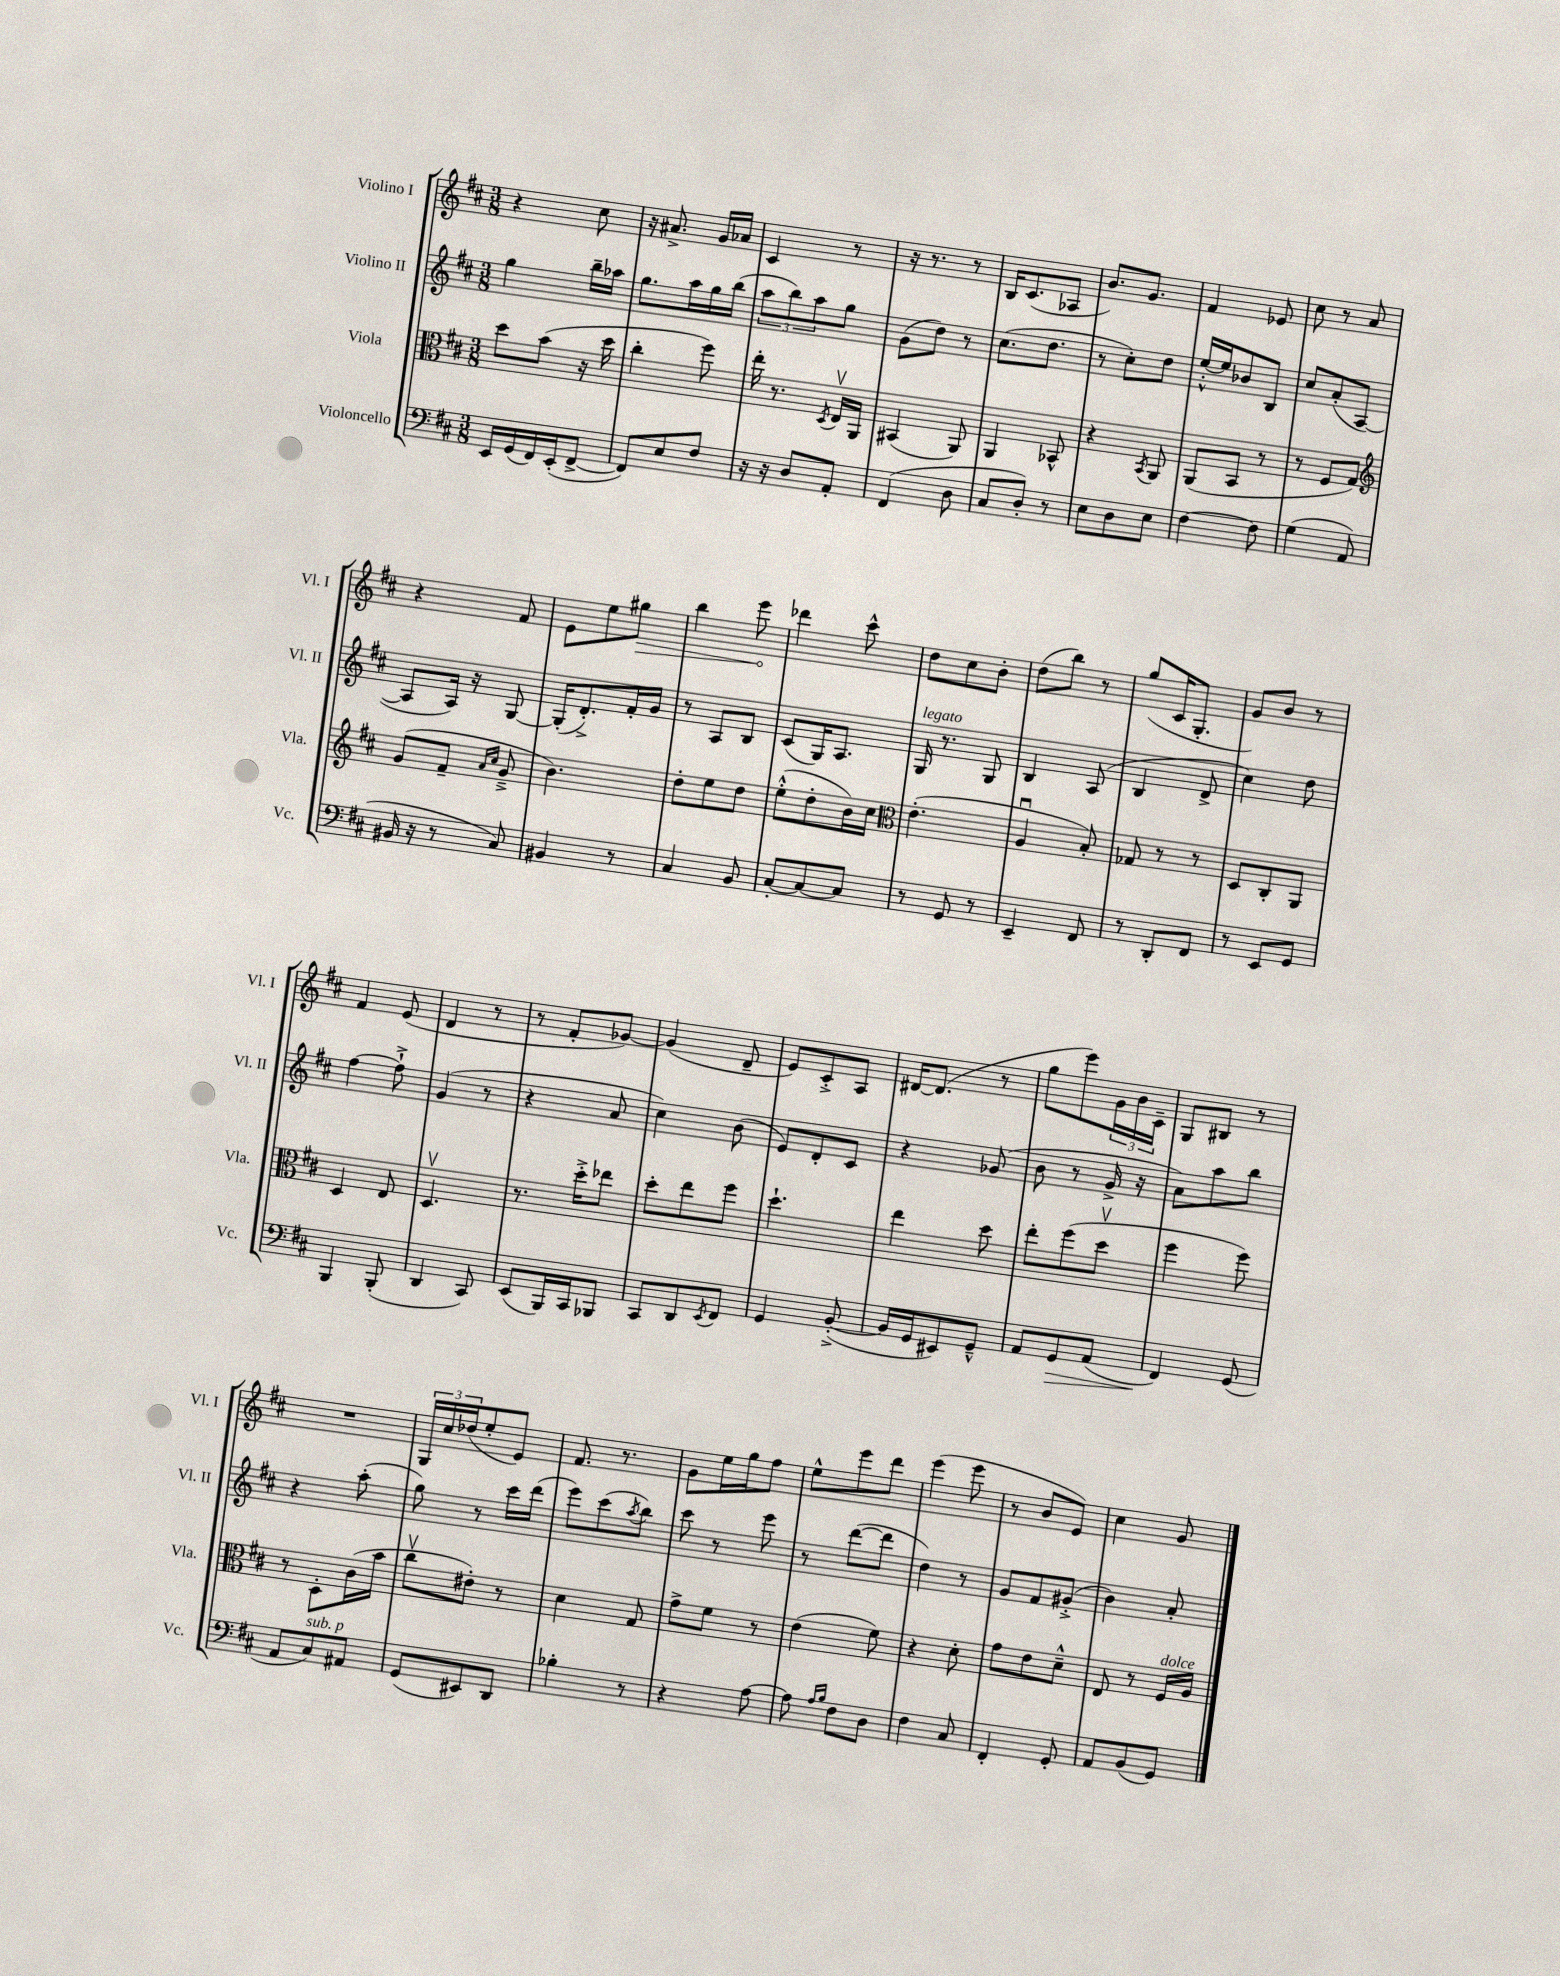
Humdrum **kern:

**kern	**kern	**kern	**kern
*staff4	*staff3	*staff2	*staff1
*clefF4	*clefC3	*clefG2	*clefG2
*k[f#c#]	*k[f#c#]	*k[f#c#]	*k[f#c#]
*M3/8	*M3/8	*M3/8	*M3/8
16EE/LL	8dd\L	4gg\	4r
(16GG/	.	.	.
16FF#/)	(8b\J	.	.
(16EE'/J	.	.	.
[8FF#^/J	16r	16bb~\LL	8cc#\
.	16dd\	16aa-\JJ	.
=	=	=	=
8FF#/]L)	4cc#'\	8.gg\L	16r
.	.	.	8.a#^/
8E/	.	.	.
.	.	16aa\L	.
8F#/J	8ff#\)	16gg\	16g/LL
.	.	(16bb\JJ	16a-/JJ
=	=	=	=
16r	16ee'\	12aa\L	4c#/
16r	8.r	.	.
.	.	12bb\)	.
8D/L	.	.	.
.	.	12aa\	.
.	8qD/	.	.
8AA'/J	16Ev/LL	8gg\J	8r
.	16AA/JJ	.	.
=	=	=	=
(4FF#/	(4BB#/	(8g\L	16r
.	.	.	8.r
.	.	8dd\J)	.
8D\	8AA/)	8r	8r
=	=	=	=
8C#/L	4AA/	(8.cc#\L	16B/LK
.	.	.	(8.c#/
8D'/J)	.	.	.
.	.	8.dd\J	.
8r	8BB-^^/	.	8A-/J
=	=	=	=
8E\L	4r	8r	8.b/L)
8D\	.	8cc#'\L)	.
.	.	.	8.g/J
.	8qBB/	.	.
8E\J	8AA/	8dd\J	.
=	=	=	=
[4F#\	(8AA/L	[16ee'^^/LL	4f#/
.	.	16ee/]J	.
.	8BB/J	8b-/	.
8F#\]	8r	8B/J	8e-/
=	=	=	=
(4G\	8r	8cc#/L	8cc#\
.	8F#/L	(8a'/	8r
8AA/	8G/J)	[8A/J	8a/
=	=	=	=
*	*clefG2	*	*
16BB#/	(8g/L	8A/]L	4r
16r	.	.	.
8r	8f#~/J	16A/Jk)	.
.	.	16r	.
.	16qqa/LL	.	.
.	16qqcc#/JJ	.	.
8C#/)	8g~^/	[8G/	8f#/
=	=	=	=
4BB#/	4.b\)	(16G'/]LK	8e\L
.	.	8.d'^/)	.
.	.	.	8ee\
8r	.	16f#'/L	8gg#\J
.	.	16g/JJ	.
=	=	=	=
4C#/	8dd'\L	8r	4bb\
.	8ee\	8A/L	.
8BB/	8dd\J	8B/J	8eee\
=	=	=	=
[8C#'/L	(8ee'^^\L	(8c#/L	4ddd-\
8C#/_	8dd'\	16G/K)	.
.	.	8.A/J	.
8C#/]J	16b\L)	.	8ccc#^^\
.	16cc#\JJ	.	.
=	=	=	=
*	*clefC3	*	*
8r	(4.e'\	16G/	8dd\L
.	.	8.r	.
8GG/	.	.	8cc#\
8r	.	8G/	8b'\J
=	=	=	=
4EE~/	4Au/	4B/	(8dd\L
.	.	.	8bb\J)
8FF#/	8B'/)	(8A/	8r
=	=	=	=
8r	8G-/	4B/	(8gg/L
8DD'/L	8r	.	16c#/K
.	.	.	8.G'/J
8FF#/J	8r	8d^/	.
=	=	=	=
8r	8D/L	4cc#\)	8g/L)
8EE/L	8C#'/	.	8b/J
8GG/J	8AA/J	8dd\	8r
=	=	=	=
4BBB/	4D/	[4ff#\	4f#/
(8BBB'/	8E/	8ff#`^\]	(8e/
=	=	=	=
4DD/	4.Dv/	(4g/	4d/
8CC#/)	.	8r	8r
=	=	=	=
(8EE/L	8.r	4r	8r
16BBB/L)	.	.	8f#'/L
16CC#/J	16dd'^\LK	.	.
8BBB-/J	8ee-\J	8a/	[8g-/J)
=	=	=	=
8CC#/L	8dd'\L	4cc#\)	(4g-/]
8DD/	8ee\	.	.
8qEE/	.	.	.
8FF#/J	8ff#\J	(8b\	8d~/
=	=	=	=
4GG/	4.dd`\	8e/L)	8e/L)
.	.	8d'/	8c#'^/
([8BB'^/	.	8c#/J	8A/J
=	=	=	=
16BB/]LL	4ee\	4r	[16d#/LK
16GG/J	.	.	(8.d#/]J
8EE#/)	.	.	.
8GG~^^/J	8dd\	(8g-/	8r
=	=	=	=
8AA/L	8ee'\L	8b\	8gg\L
8GG/	(8ff#\	8r	8eee\)
(8AA/J	8ddv\J	16g^/	24g\L
.	.	.	24b\
.	.	16r	.
.	.	.	24c#~\JJ
=	=	=	=
4FF#/)	4ff#\	8a\L)	8G/L
.	.	8aa\	8B#/J
(8GG/	8ff#\)	8bb\J	8r
=	=	=	=
8AA/L	8r	4r	4.r
8C#/)	8D'\L	.	.
8AA#/J	(16c#\L	(8aa'\	.
.	16b\JJ	.	.
=	=	=	=
(8GG/L	8cc#v\L	8gg\)	24G/LL
.	.	.	24cc#/
.	.	.	(24dd-/J
8EE#/)	8e#'\J)	8r	8ee'/
8DD/J	8r	16ccc#\LL	8e/J)
.	.	(16ddd\JJ	.
=	=	=	=
4B-'\	4d\	8eee\L)	8.f#/
.	.	(8ccc#\	.
.	.	.	8.r
.	.	8qaa/	.
8r	8G/	8bb\J)	.
=	=	=	=
4r	8g^\L	8ccc#\	8g\L
.	8f#\J	8r	16ee\L
.	.	.	16gg\J
[8A\	8r	8eee\	8ff#\J
=	=	=	=
8A\]	(4e\	8r	8ee^^\L
16qqA/LL	.	.	.
16qqB/JJ	.	.	.
8F#\L	.	([8ddd\L	8eee\
8D\J	8f#\)	8ddd\]J	8ddd\J
=	=	=	=
4F#\	4r	4dd\)	(4eee\
8C#/	8d'\	8r	8eee\
=	=	=	=
4FF#'/	8g\L	8g/L	8r
.	8e\	8f#/	8b/L
8GG'/	8d~^^\J	(8g#'^/J	8e/J)
=	=	=	=
8AA/L	8E/	4b\)	4cc#\
(8BB/	8r	.	.
8GG/J)	16F#/LL	8a'/	8g/
.	16A/JJ	.	.
==	==	==	==
*-	*-	*-	*-
